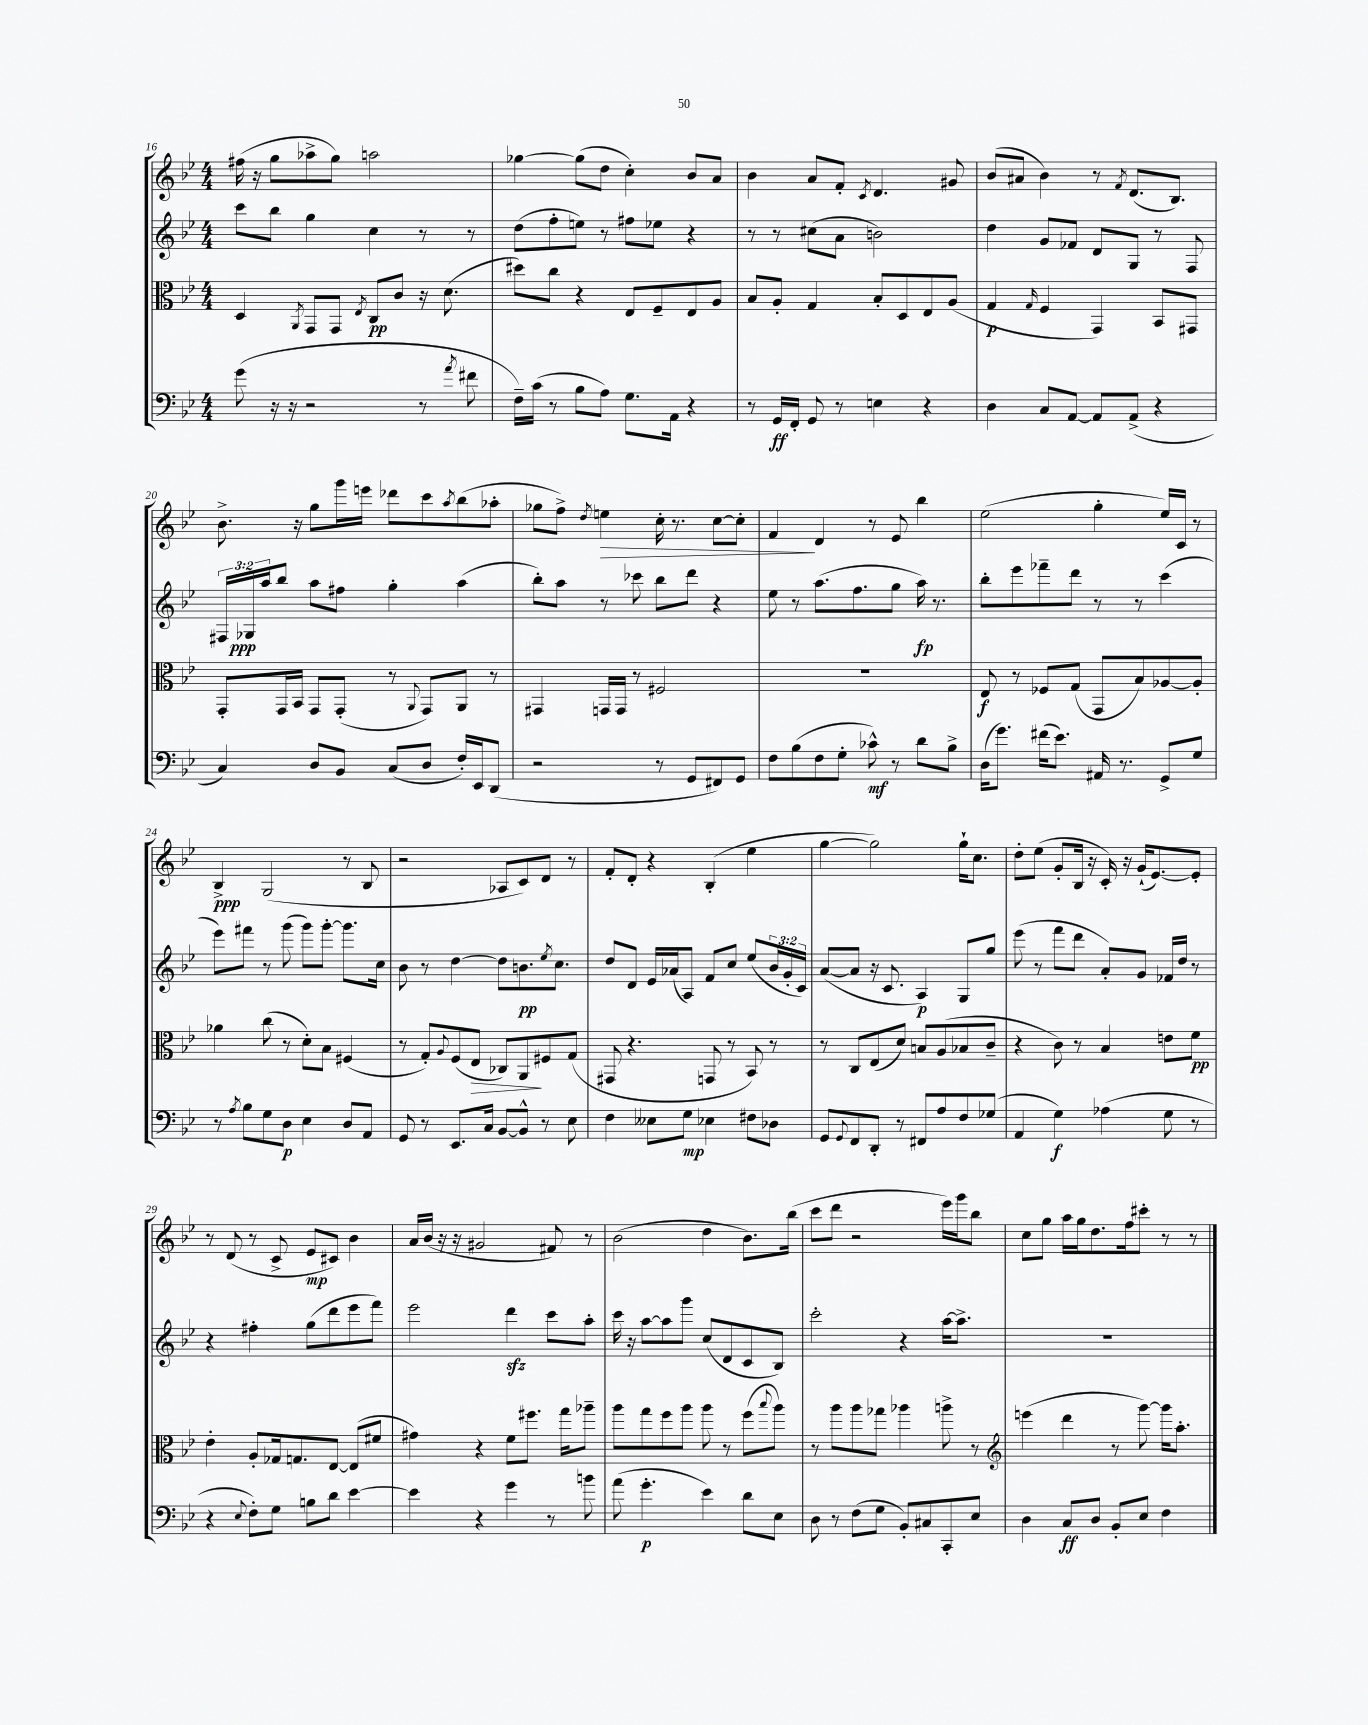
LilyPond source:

<<
\new StaffGroup <<
\new Staff = "s0" {
    \clef treble \key bes \major \numericTimeSignature \time 4/4
    fis''16( r16 g''8 aes''8-> g''8) a''2 |
    ges''4~ ges''8( d''8 c''4-.) bes'8 a'8 |
    bes'4 a'8 f'8-. \acciaccatura { c'8 } d'4. gis'8 |
    bes'8( ais'8 bes'4) r8 \acciaccatura { f'8 } d'8.( bes8.) |
    bes'8.-> r16 g''8 g'''16 e'''16 des'''8 c'''8 \acciaccatura { a''8 } bes''8( aes''8-. |
    ges''8 f''8->) \acciaccatura { d''8 } e''4\> c''16-. r8. c''8~ c''8-. |
    f'4\! d'4 r8 ees'8 bes''4 |
    ees''2( g''4-. ees''16) c'16 r8 |
    bes4->\ppp g2( r8 bes8 |
    r2 aes8 c'8) d'8 r8 |
    f'8-. d'8-. r4 bes4-.( ees''4 |
    g''4~ g''2) g''16-! c''8. |
    d''8-. ees''8( g'8-. bes16 r16 c'16-.) r16 g'16-!( ees'8.~) ees'8-. |
    r8 d'8( r8 c'8-> ees'8\mp cis'8) bes'4 |
    a'16 bes'16( r16 r16 gis'2 fis'8) r8 |
    bes'2( d''4 bes'8.) bes''16( |
    c'''8 d'''8 r2 ees'''16) g'''16 bes''8 |
    c''8 g''8 a''16 g''16 d''8. f''16 cis'''8-. r8 r8 \bar "|." |
}
\new Staff = "s1" {
    \clef treble \key bes \major \numericTimeSignature \time 4/4 \override Staff.TupletNumber.text = #tuplet-number::calc-fraction-text
    c'''8 bes''8 g''4 c''4 r8 r8 |
    d''8( f''8-. e''8) r8 fis''8 ees''8 r4 |
    r8 r8 cis''8( a'8 b'2) |
    d''4 g'8 fes'8 d'8 g8 r8 f8 |
    \tuplet 3/2 { fis16 ges16\ppp a''16 } bes''8 a''8 fis''8 g''4-. a''4( |
    bes''8-.) a''8 r8 ces'''8 bes''8 d'''8 r4 |
    ees''8 r8 a''8.( f''8. g''8 a''16\fp) r8. |
    bes''8-. ees'''8 fes'''8-- d'''8 r8 r8 c'''4( |
    ees'''8) fis'''8 r8 g'''8( g'''8) g'''8~-. g'''8. c''16 |
    bes'8 r8 d''4~ d''8 b'8.\pp \acciaccatura { ees''8 } c''8. |
    d''8 d'8 ees'16 aes'16( a8) f'8 c''8 ees''8( \tuplet 3/2 { bes'16 g'16-. c'16) } |
    a'8~( a'8 r16 c'8. a4\p) g8 g''8 |
    ees'''8( r8 f'''8 d'''8 a'8-.) g'8 fes'16 d''16 r8 |
    r4 fis''4-. g''8( d'''8 ees'''8 f'''8) |
    ees'''2 d'''4\sfz c'''8 a''8-. |
    c'''16 r16 a''8~ a''8 g'''8 c''8( d'8 c'8 bes8) |
    c'''2-. r4 a''16~ a''8.-> |
    R1 \bar "|." |
}
\new Staff = "s2" {
    \clef alto \key bes \major \numericTimeSignature \time 4/4
    d4 \acciaccatura { a,8 } g,8 g,8 \acciaccatura { ees8 } c8\pp c'8 r16 d'8.( |
    dis''8) c''8 r4 ees8 f8-- ees8 a8 |
    bes8 a8-. g4 bes8-. d8 ees8 a8( |
    g4\p \grace { g16 } f4 g,4) bes,8 gis,8 |
    g,8-. g,16 bes,16 g,8 g,8-.( r8 \appoggiatura { a,8 } g,8) a,8 r8 |
    gis,4 g,16 g,16 r8 fis2 |
    R1 |
    ees8\f r8 fes8 g8( g,8 bes8) aes8~ aes8-. |
    aes'4 c''8( r8 d'8-.) bes8 fis4( |
    r8 g8-.) \appoggiatura { a8 } f8( ees8\> ces8) a,8\! fis8 g8( |
    gis,8 r4. g,8 r8 bes,8) r8 |
    r8 c8 ees8( d'8) b8 a8( bes8 c'8-- |
    r4 c'8) r8 bes4 e'8 f'8\pp |
    ees'4-. a8-. ges16 g8. ees8~ ees8( fis'8 |
    gis'4) r4 f'8 fis''8. g''16 aes''8-- |
    a''8 g''8 f''8 a''8 a''8 r8 f''8( \appoggiatura { bes''8 } a''8) |
    r8 a''8 a''8 ges''8 aes''4 a''8-> r8 |
    \clef treble e'''4( d'''4 r8 g'''8~) g'''16 a''8.-. \bar "|." |
}
\new Staff = "s3" {
    \clef bass \key bes \major \numericTimeSignature \time 4/4
    g'8( r16 r16 r2 r8 \acciaccatura { a'8 } fis'8 |
    f16--) c'16( r8 bes8 a8) g8. a,16 r4 |
    r8 g,16\ff f,16-. g,8 r8 e4 r4 |
    d4 c8 a,8~ a,8 a,8->( r4 |
    c4) d8 bes,8 c8( d8 f16-.) ees,16 d,8( |
    r2 r8 g,8 fis,8) g,8 |
    f8 bes8( f8 g8-. ces'8-^\mf) r8 d'8 bes8-> |
    d16( g'8.) fis'16( ees'8.) ais,16 r8. g,8-> g8 |
    r8 \acciaccatura { a8 } bes8 g8 d8\p ees4 d8 a,8 |
    g,8 r8 ees,8. c16 bes,8~ bes,8-^ r8 ees8 |
    f4 eeses8 g8\mp ees4 fis8 des8 |
    g,8 \appoggiatura { g,8 } f,8 d,8-. r8 fis,8 a8 f8 ges8( |
    a,4 g4\f) aes4( g8 r8 |
    r4 \appoggiatura { ees8 } f8-.) g8 b8 d'8 ees'4~ |
    ees'4 r4 g'4 r8 b'8 |
    a'8( g'4.-.\p ees'4) d'8 ees8 |
    d8 r8 f8( g8 bes,8-.) cis8 c,8-. ees8 |
    d4 c8\ff d8 bes,8-. ees8 f4 \bar "|." |
}
>>
>>
\layout { \context { \Score currentBarNumber = #16 } }
